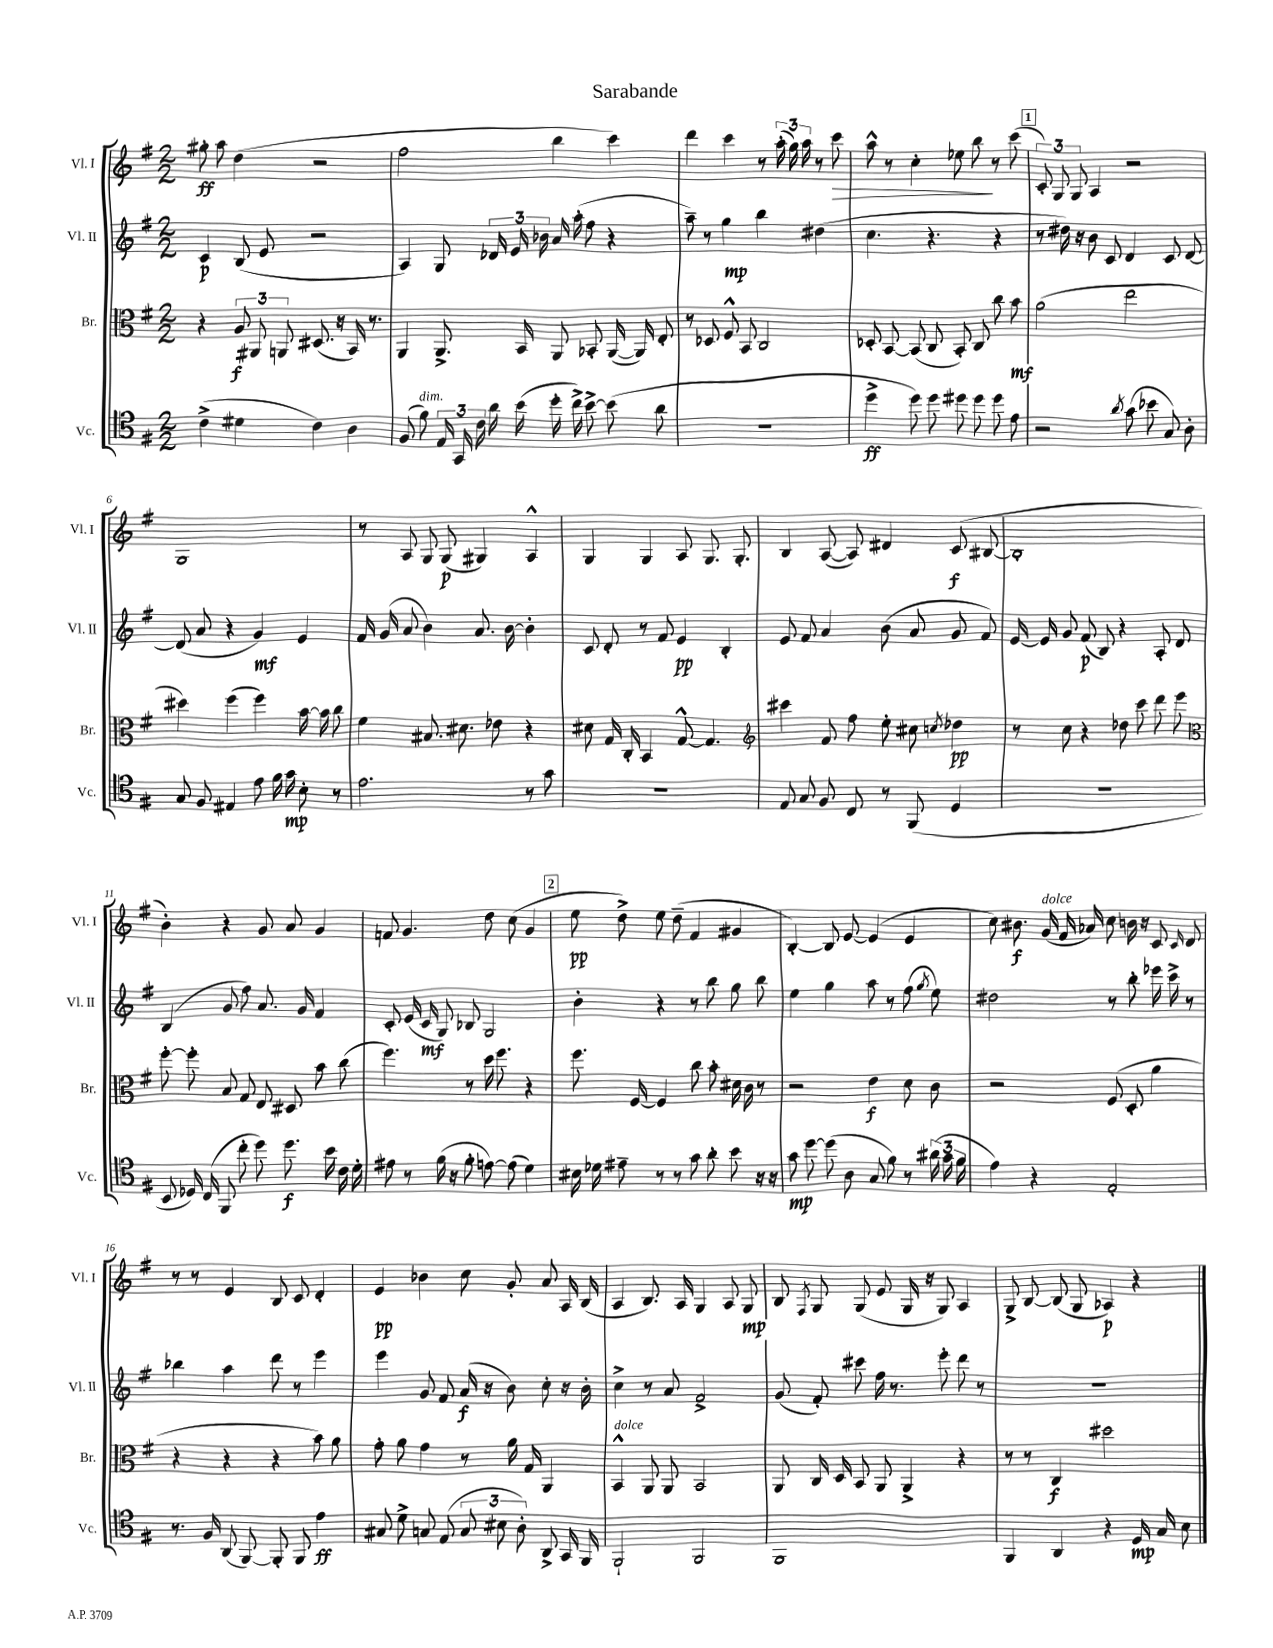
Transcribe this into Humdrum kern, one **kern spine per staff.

**kern	**kern	**kern	**kern
*staff4	*staff3	*staff2	*staff1
*clefC4	*clefC3	*clefG2	*clefG2
*k[f#]	*k[f#]	*k[f#]	*k[f#]
*M2/2	*M2/2	*M2/2	*M2/2
(4c^	4r	4c	8gg#'
.	.	.	8aa
4d#	12A	(8B	(4dd
.	12AA#	.	.
.	.	8e	.
.	12AA	.	.
4c)	(8.D#	2r	2r
.	16r	.	.
4A	16BB)	.	.
.	8.r	.	.
=	=	=	=
(8F#	4AA	4A)	2ff#
8f#)	.	.	.
24E	8.AA^	8G	.
24GG	.	.	.
24c	.	.	.
16a	.	24d-	.
.	.	24e	.
(16b	16BB	.	.
.	.	24b-	.
16dd'	8AA	16a	4bb
16cc^)	.	(16aa'	.
[8b^	8BB-'	8ff#	.
(8b]	([16AA	4r	4ccc)
.	16AA])	.	.
8a	8E'	.	.
=	=	=	=
1r	8r	8aa~)	4ddd
.	8D-	8r	.
.	8F#^^	4gg	4ccc
.	8BB	.	.
.	2C	4bb	8r
.	.	.	(24aa'
.	.	.	24gg)
.	.	.	24aa
.	.	(4dd#	8r
.	.	.	8ccc
=	=	=	=
4dd^	8D-'	4.cc	8aa^^
.	[8BB	.	8r
8dd)	(8BB]	.	4cc'
8dd	8C	4.r	.
8dd#	8BB')	.	8ee-
8dd#	8C	.	8bb
8dd#	8cc	4r	8r
8e	8b	.	(8ccc
=	=	=	=
2r	(2a	8r	12c')
.	.	.	12G
.	.	16dd#)	.
.	.	.	12G
.	.	16r	.
.	.	8b	4A
.	.	8c	.
8qa	.	.	.
(8g	2ee	4d	2r
8b-	.	.	.
8G)	.	8c	.
8A'	.	[8d	.
=	=	=	=
8G	4dd#)	(8d]	1G
8F#	.	8a	.
4E#	(4ff#	4r	.
8e	4ff#)	4g)	.
16f#	.	.	.
16g	.	.	.
8B'	[16b	4e	.
.	16b]	.	.
8r	8cc	.	.
=	=	=	=
2.e	4f#	16f#	8r
.	.	(16g	.
.	.	8a	8A
.	8.B#	4b)	8G
.	.	.	(8G
.	8.d#	.	.
.	.	8.a	4G#)
.	8e-	.	.
.	.	[16b	.
8r	4r	4b']	4A^^
8g	.	.	.
=	=	=	=
1r	8d#	8c	4G
.	16G	8d'	.
.	16C'	.	.
.	4BB	8r	4G
.	.	8f#	.
.	[8G^^	4e	8A
.	4.G]	.	8.G
.	.	4B'	.
.	.	.	8.G'
=	=	=	=
*	*clefG2	*	*
8E	4ccc#	8e	4B
8G	.	8f#	.
8F#	8f#	4a	([8A
8C	8ff#	.	8A])
8r	8ee'	(8b	4d#
(8FF#	8cc#	8a	.
.	8qcc	.	.
4D	4dd-	8g	(8c
.	.	8f#)	[8B#
=	=	=	=
1r	8r	[16e	1B#']
.	.	16e]	.
.	8cc	8g	.
.	4r	(8f#	.
.	.	8B)	.
.	8dd-	4r	.
.	8ccc	.	.
.	8ddd	8A'	.
.	8eee	8d	.
=	=	=	=
*	*clefC3	*	*
8BB	[8ff#'	(4B	4b')
16D-)	8ff#']	.	.
(16C	.	.	.
8FF#	8B	8g	4r
8cc'	8G	8ff#)	.
8dd)	8E	8.a	8g
8.dd	8D#	.	8a
.	.	16g	.
.	8b	4f#	4g
16b	.	.	.
16c	(8cc	.	.
16d'	.	.	.
=	=	=	=
8e#	4.ff#)	8c'	8f
8r	.	(16e	4.g
.	.	16c	.
(16f#	.	8G)	.
16r	.	.	.
8f#'	8r	8B-	.
[8e)	16dd	2G	8dd
.	8.ff#	.	.
(8e]	.	.	(8cc
4d)	4r	.	4g
=	=	=	=
16B#	8.ff#	4b'	8ee
16d-	.	.	.
8e#~	.	.	8dd^)
.	[16F#	.	.
8r	4F#]	4r	8ee
8r	.	.	(8dd~
8g	8cc	8r	4f#
8a'	8b'	8bb	.
8b	16d#	8gg	4g#
.	16c	.	.
16r	8r	8bb	.
16r	.	.	.
=	=	=	=
8g	2r	4ee	[4B')
[8dd	.	.	.
(8dd]	.	4gg	8B]
8A	.	.	[8e
8G	4e	8aa	(4e]
8f#)	.	8r	.
8r	8d	(8ff#	4e
.	.	8qgg	.
(24a#	8c	8ee)	.
24g	.	.	.
24f#	.	.	.
=	=	=	=
4e)	2r	2dd#	8cc)
.	.	.	8.b#
4r	.	.	.
.	.	.	(16g
.	.	.	16f#
.	.	.	16a-)
2E'	(8F#	8r	8cc
.	8D'	8bb'	16b
.	.	.	16r
.	4a	16eee-	8c
.	.	16ccc^	.
.	.	.	16qqc
.	.	8r	8d
=	=	=	=
8.r	4r	4bb-	8r
.	.	.	8r
16F#	.	.	.
(8AA	4r	4aa	4e
[8FF#)	.	.	.
8FF#']	4r	8ddd	8B
8FF#	.	8r	8c
4e	8b)	4eee	4d'
.	8a	.	.
=	=	=	=
8G#	8g'	4eee	4e
8d^	8a	.	.
8G	4g	8g	4b-
(8E	.	8f#	.
12G	8r	(16a	8cc
.	.	16r	.
12B#	.	.	.
.	16a	8b)	8g'
12A')	.	.	.
.	16G	.	.
8AA^	4AA	8cc'	8a
16GG	.	16r	16A
16FF#	.	16b'	(16B
=	=	=	=
2FF#`	4BB^^	4cc^	4A
.	8AA	8r	8.B)
.	8AA	8a	.
.	.	.	16A
2FF#	2BB	2f#^	4G
.	.	.	8A
.	.	.	8G
=	=	=	=
1FF#	8AA	(8g	8B
.	.	.	8qF#
.	16C	8f#')	8G
.	16D	.	.
.	8BB	8ccc#	(8G
.	8AA	16ff#	8e
.	.	8.r	.
.	4AA^	.	16G
.	.	.	16r
.	.	8eee'	8G)
.	4r	8ddd	4A
.	.	8r	.
=	=	=	=
4FF#	8r	1r	8G^
.	8r	.	[8B
4AA	4C	.	(8B]
.	.	.	8G
4r	2dd#	.	4A-)
16D	.	.	4r
16G	.	.	.
8B	.	.	.
==	==	==	==
*-	*-	*-	*-
